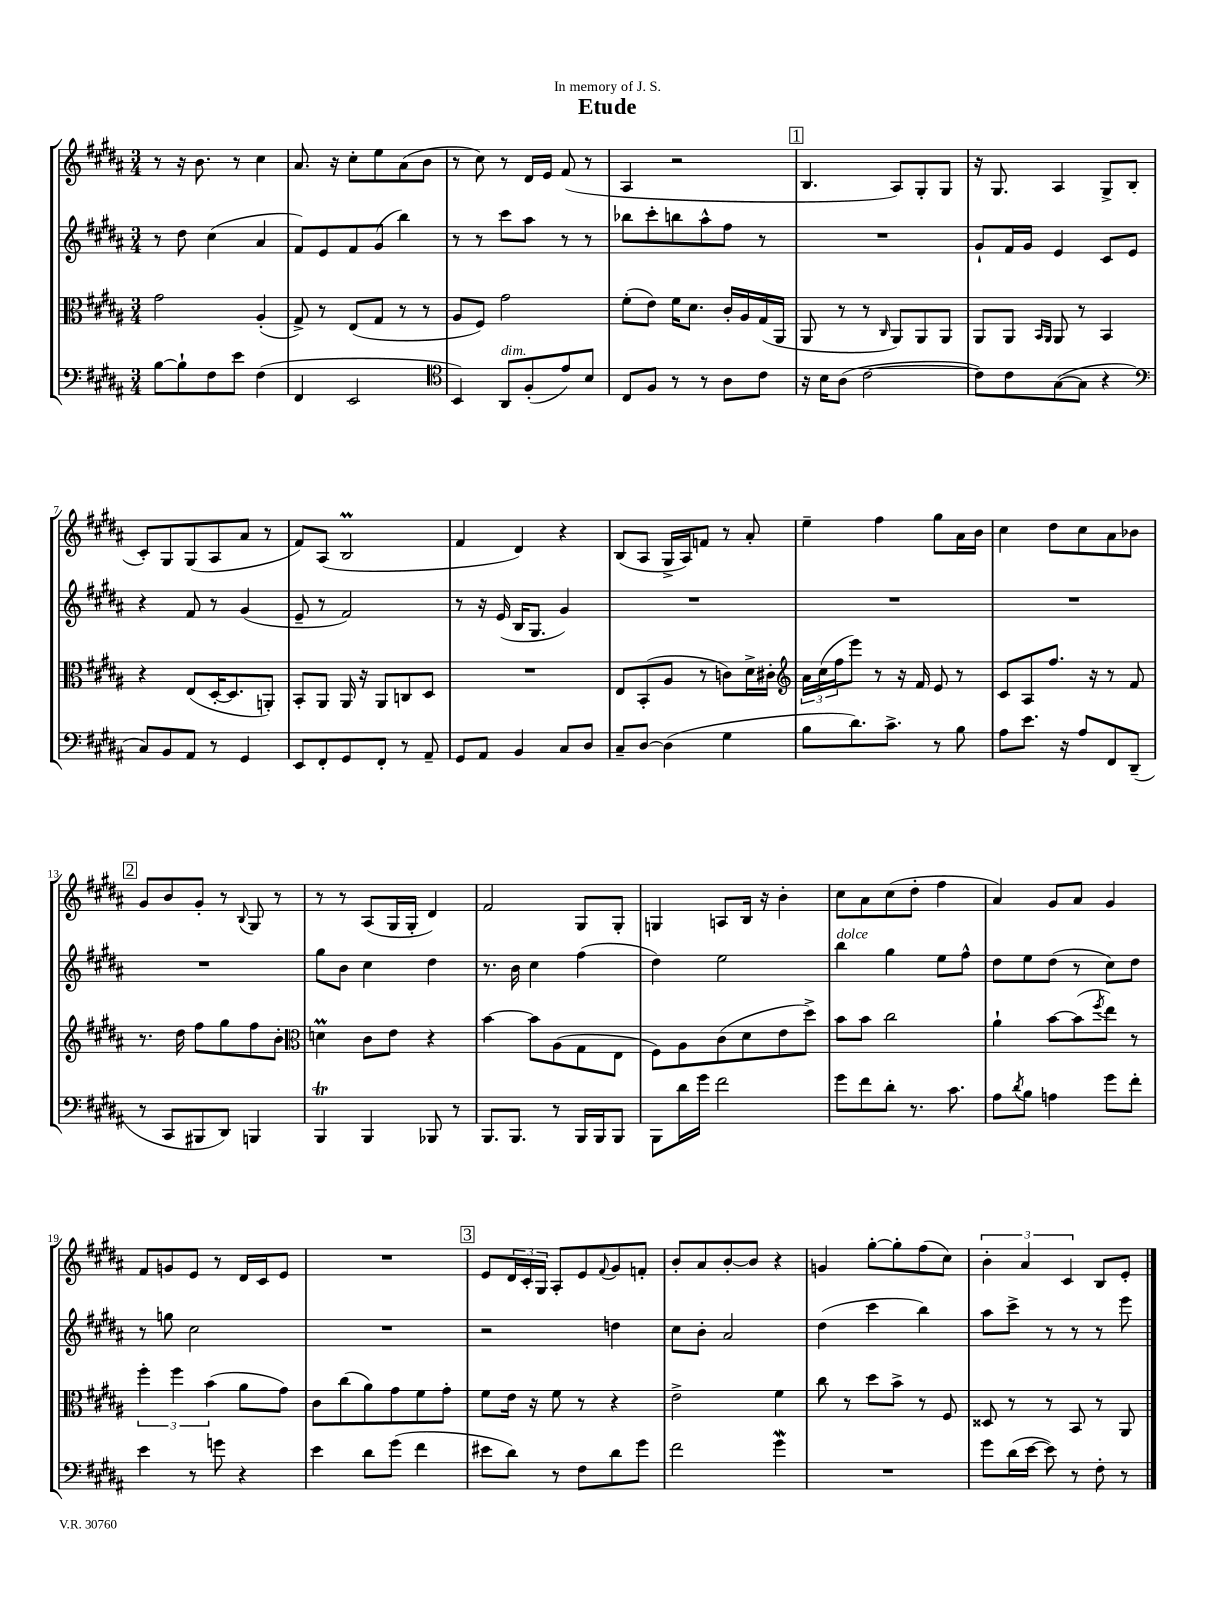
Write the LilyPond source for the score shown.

\header { title = "Etude" dedication = "In memory of J. S." }
<<
\new StaffGroup <<
\new Staff = "s0" {
    \clef treble \key b \major \numericTimeSignature \time 3/4
    r8 r16 b'8. r8 cis''4 |
    ais'8. r16 cis''8-. e''8 ais'8( b'8 |
    r8 cis''8) r8 dis'16 e'16 fis'8( r8 |
    ais4 r2 |
    \mark \markup { \box "1" } b4. ais8) gis8-. gis8 |
    r16 gis8. ais4 gis8-> b8( |
    cis'8-.) gis8 gis8( ais8 ais'8 r8 |
    fis'8) ais8( b2\prall |
    fis'4 dis'4) r4 |
    b8( ais8 gis16-> ais16) f'8 r8 ais'8-. |
    e''4-- fis''4 gis''8 ais'16 b'16 |
    cis''4 dis''8 cis''8 ais'8 bes'8 |
    \mark \markup { \box "2" } gis'8 b'8 gis'8-. r8 \appoggiatura { b8 } gis8 r8 |
    r8 r8 ais8( gis16 gis16-. dis'4) |
    fis'2 gis8 gis8-. |
    g4 a8 b16 r16 b'4-. |
    cis''8 ais'8 cis''8( dis''8-. fis''4 |
    ais'4) gis'8 ais'8 gis'4 |
    fis'8 g'8 e'8 r8 dis'16 cis'16 e'8 |
    R2. |
    \mark \markup { \box "3" } e'8 \tuplet 3/2 { dis'16 cis'16-. gis16 } ais8-. e'8 \appoggiatura { fis'8 } gis'8 f'8-. |
    b'8-. ais'8 b'8~-. b'8 r4 |
    g'4 gis''8~-. gis''8-. fis''8( cis''8) |
    \tuplet 3/2 { b'4-. ais'4 cis'4 } b8 e'8-. \bar "|." |
}
\new Staff = "s1" {
    \clef treble \key b \major \numericTimeSignature \time 3/4
    r8 dis''8 cis''4( ais'4 |
    fis'8) e'8 fis'8 gis'8( b''4) |
    r8 r8 cis'''8 ais''8 r8 r8 |
    bes''8 cis'''8-. b''8 ais''8-^ fis''8 r8 |
    \mark \markup { \box "1" } R2. |
    gis'8-! fis'16 gis'16 e'4 cis'8 e'8 |
    r4 fis'8 r8 gis'4( |
    e'8-- r8 fis'2) |
    r8 r16 e'16( b16 gis8. gis'4) |
    R2. |
    R2. |
    R2. |
    \mark \markup { \box "2" } R2. |
    gis''8 b'8 cis''4 dis''4 |
    r8. b'16 cis''4 fis''4( |
    dis''4) e''2 |
    b''4^\markup { \italic "dolce" } gis''4 e''8 fis''8-^ |
    dis''8 e''8 dis''8( r8 cis''8) dis''8 |
    r8 g''8 cis''2 |
    R2. |
    \mark \markup { \box "3" } r2 d''4 |
    cis''8 b'8-. ais'2 |
    dis''4( cis'''4 b''4) |
    ais''8 cis'''8-> r8 r8 r8 e'''8 \bar "|." |
}
\new Staff = "s2" {
    \clef alto \key b \major \numericTimeSignature \time 3/4
    gis'2 ais4-.( |
    gis8->) r8 e8( gis8 r8 r8 |
    ais8 fis8) gis'2 |
    fis'8-.( e'8) fis'16 dis'8. cis'16-. ais16 gis16( ais,16 |
    \mark \markup { \box "1" } ais,8 r8 r8 \grace { cis16 } ais,8) ais,8 ais,8 |
    ais,8 ais,8 \grace { b,16 ais,16 } ais,8 r8 b,4 |
    r4 e8( dis16~-. dis8. a,8-.) |
    b,8-. ais,8 ais,16 r16 ais,8 c8 dis8 |
    R2. |
    e8 b,8-.( ais8 r8 c'8) dis'16-> cis'16-. |
    \clef treble \tuplet 3/2 { ais'16 cis''16( fis''16 } e'''8) r8 r16 fis'16 e'8 r8 |
    cis'8 ais8 fis''8. r16 r8 fis'8 |
    \mark \markup { \box "2" } r8. dis''16 fis''8 gis''8 fis''8 b'8-. |
    \clef alto d'4\prall cis'8 e'8 r4 |
    b'4~ b'8 ais8( gis8 e8 |
    fis8) ais8 cis'8( dis'8 e'8 dis''8->) |
    b'8 b'8 cis''2 |
    ais'4-! b'8~ b'8( \acciaccatura { fis''8 } e''8) r8 |
    \tuplet 3/2 { fis''4-. fis''4 b'4( } ais'8 gis'8) |
    cis'8 cis''8( ais'8) gis'8 fis'8 gis'8-. |
    \mark \markup { \box "3" } fis'8 e'16 r16 fis'8 r8 r4 |
    e'2-> fis'4 |
    cis''8 r8 dis''8 b'8-> r8 fis8 |
    disis8 r8 r8 b,8 r8 ais,8 \bar "|." |
}
\new Staff = "s3" {
    \clef bass \key b \major \numericTimeSignature \time 3/4
    b8~ b8-! fis8 e'8 fis4( |
    fis,4 e,2 |
    \clef tenor b,4) ais,8^\markup { \italic "dim." } fis8-.( e'8) b8 |
    cis8 fis8 r8 r8 ais8 cis'8 |
    \mark \markup { \box "1" } r16 b16 ais8( cis'2~ |
    cis'8) cis'8 gis8~( gis8 r4 |
    \clef bass cis8) b,8 ais,8 r8 gis,4 |
    e,8 fis,8-. gis,8 fis,8-. r8 ais,8-- |
    gis,8 ais,8 b,4 cis8 dis8 |
    cis8-- dis8~ dis4( gis4 |
    b8 dis'8.) cis'8.-> r8 b8 |
    ais8 e'8. r16 ais8 fis,8 dis,8--( |
    \mark \markup { \box "2" } r8 cis,8 bis,,8 dis,8) b,,4 |
    b,,4\trill b,,4 bes,,8 r8 |
    b,,8. b,,8. r8 b,,16 b,,16 b,,8 |
    b,,8 dis'16 gis'16 fis'2 |
    gis'8 fis'8 dis'8-. r8. cis'8. |
    ais8 \acciaccatura { dis'8 } b8 a4 gis'8 fis'8-. |
    e'4 r8 g'8 r4 |
    e'4 dis'8 gis'8( fis'4 |
    \mark \markup { \box "3" } eis'8 dis'8) r8 fis8 dis'8 gis'8 |
    fis'2 gis'4\mordent |
    R2. |
    gis'8 dis'16( e'16~ e'8) r8 fis8-. r8 \bar "|." |
}
>>
>>
